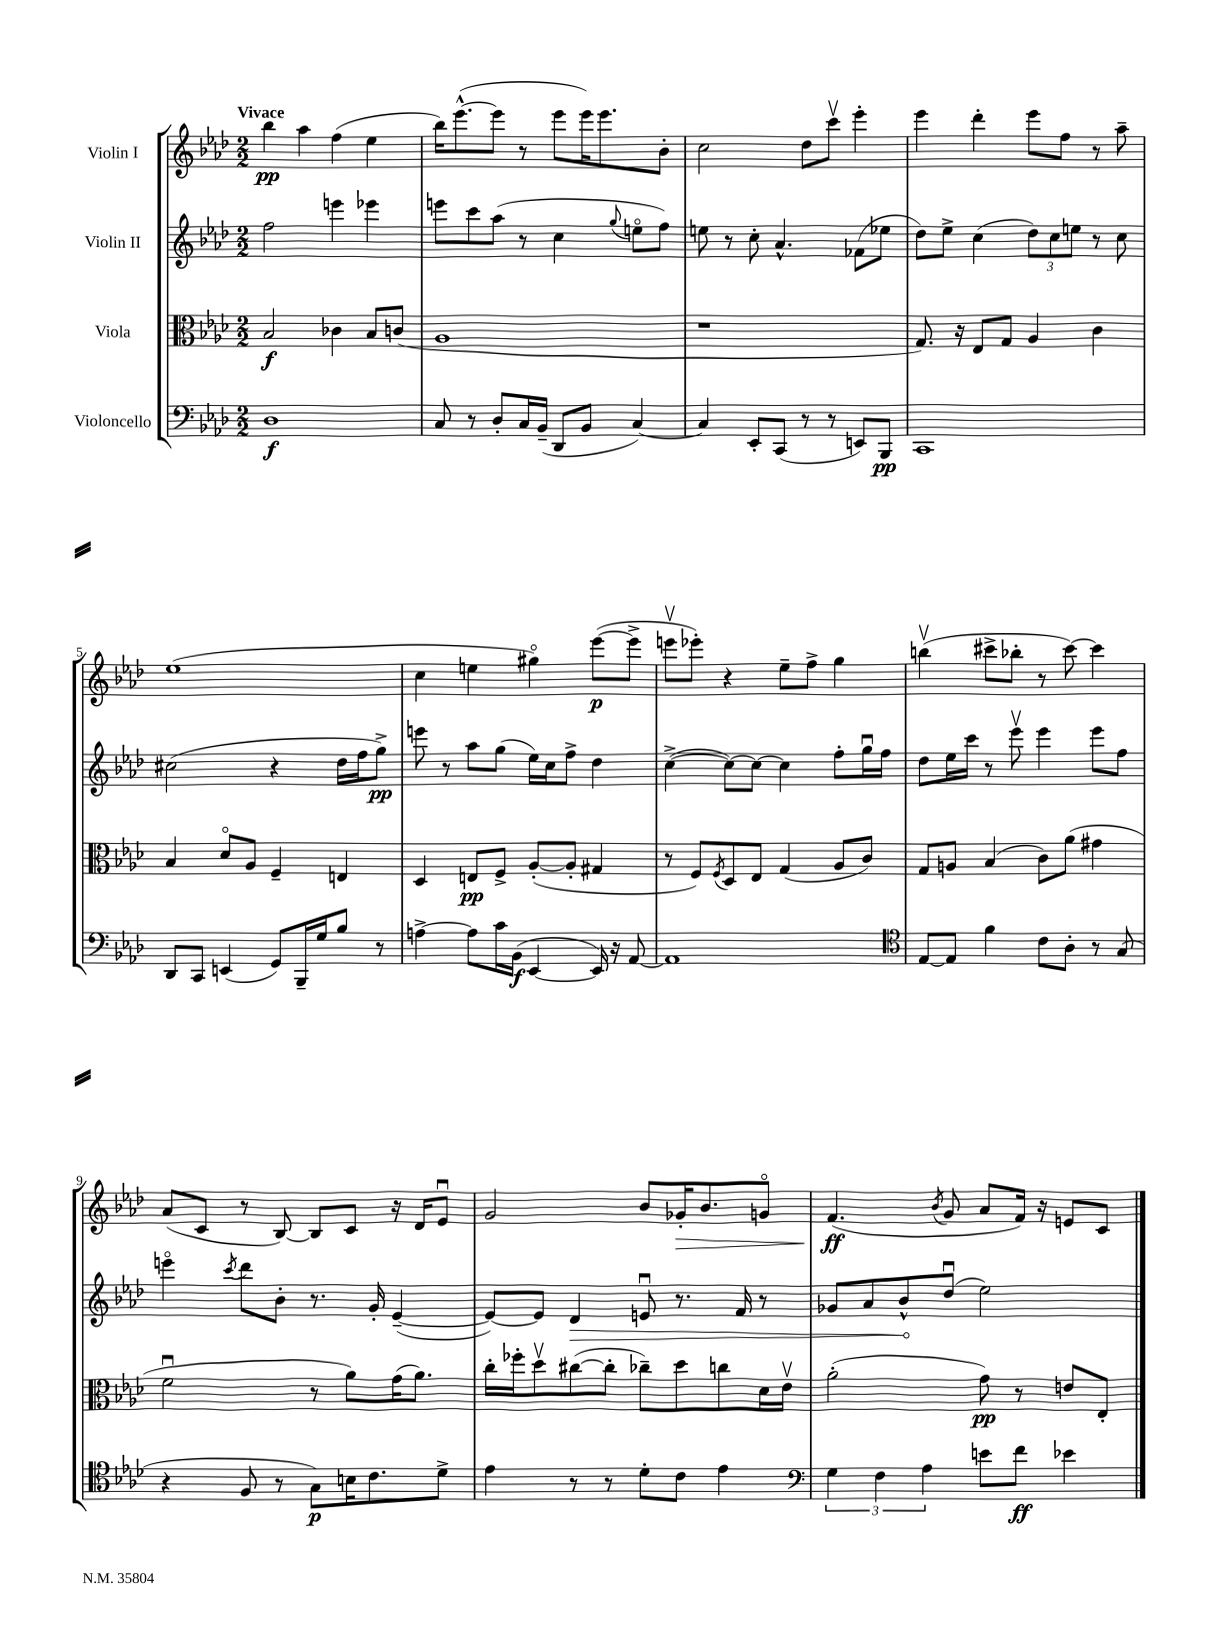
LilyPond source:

<<
\new StaffGroup <<
\new Staff = "s0" \with { instrumentName = "Violin I" } {
    \clef treble \key aes \major \numericTimeSignature \time 2/2 \tempo "Vivace"
    bes''4\pp aes''4 f''4( ees''4 |
    bes''16) ees'''8.~-^( ees'''8 r8 ees'''8 ees'''16) ees'''8. bes'8-. |
    c''2 des''8 c'''8\upbow ees'''4-. |
    ees'''4 des'''4-. ees'''8 f''8 r8 aes''8-- |
    ees''1( |
    c''4 e''4 gis''4\flageolet) ees'''8~\p( ees'''8-> |
    e'''8\upbow ees'''8-.) r4 ees''8-- f''8-> g''4 |
    b''4\upbow( cis'''8-> bes''8-. r8 cis'''8~) cis'''4 |
    aes'8( c'8 r8 bes8~) bes8 c'8 r16 des'16 ees'8\downbow |
    g'2 bes'8 ges'16-.\> bes'8. g'8\flageolet |
    f'4.\ff\!( \acciaccatura { bes'8 } g'8 aes'8 f'16) r16 e'8 c'8 \bar "|." |
}
\new Staff = "s1" \with { instrumentName = "Violin II" } {
    \clef treble \key aes \major \numericTimeSignature \time 2/2
    f''2 e'''4 ees'''4 |
    e'''8 c'''8 aes''8( r8 c''4 \appoggiatura { g''8 } e''8\flageolet f''8) |
    e''8 r8 c''8-. aes'4.-^ fes'8( ees''8 |
    des''8) ees''8-> c''4( \tuplet 3/2 { des''8) c''8 e''8 } r8 c''8 |
    cis''2( r4 des''16 f''16 g''8->\pp) |
    e'''8 r8 aes''8 g''8( ees''16) c''16 f''8-> des''4 |
    c''4~->( c''8~) c''8~ c''4 f''8-. g''16\downbow f''16 |
    des''8 ees''16 c'''16 r8 ees'''8\upbow ees'''4 ees'''8 f''8 |
    e'''4\flageolet \acciaccatura { c'''8 } des'''8 bes'8-. r8. g'16-. ees'4~--( |
    ees'8~) ees'8 \once \override Hairpin.circled-tip = ##t des'4\> e'8\downbow r8. f'16 r8 |
    ges'8 aes'8 bes'8-^\! des''8\downbow( ees''2) \bar "|." |
}
\new Staff = "s2" \with { instrumentName = "Viola" } {
    \clef alto \key aes \major \numericTimeSignature \time 2/2
    bes2\f ces'4 bes8 c'8( |
    aes1 |
    r1 |
    g8.) r16 ees8 g8 aes4 c'4 |
    bes4 des'8\flageolet aes8 f4-- e4 |
    des4 e8\pp f8-> aes8~-.( aes8-. gis4 |
    r8 f8) \acciaccatura { f8 } des8 ees8 g4( aes8 c'8) |
    g8 a8 bes4( c'8) aes'8( gis'4 |
    f'2\downbow r8 aes'8) g'16( aes'8.) |
    c''16-. fes''16-. des''8\upbow cis''8~( cis''8-. ces''8--) des''8 c''8 des'16 ees'16\upbow |
    aes'2-.( g'8\pp) r8 e'8 ees8-. \bar "|." |
}
\new Staff = "s3" \with { instrumentName = "Violoncello" } {
    \clef bass \key aes \major \numericTimeSignature \time 2/2
    des1\f |
    c8 r8 des8-. c16 bes,16--( des,8 bes,8 c4~) |
    c4 ees,8-. c,8( r8 r8 e,8) bes,,8\pp |
    c,1 |
    des,8 c,8 e,4( g,8) bes,,16-- g16 bes8 r8 |
    a4~-> a8 c'16 bes,16\f( ees,4~ ees,16) r16 aes,8~ |
    aes,1 |
    \clef tenor ees8~ ees8 f'4 c'8 aes8-. r8 g8( |
    r4 f8 r8 g8\p) b16 c'8. des'8-> |
    ees'4 r8 r8 des'8-. c'8 ees'4 |
    \clef bass \tuplet 3/2 { g4 f4 aes4 } e'8 f'8\ff ees'4 \bar "|." |
}
>>
>>
